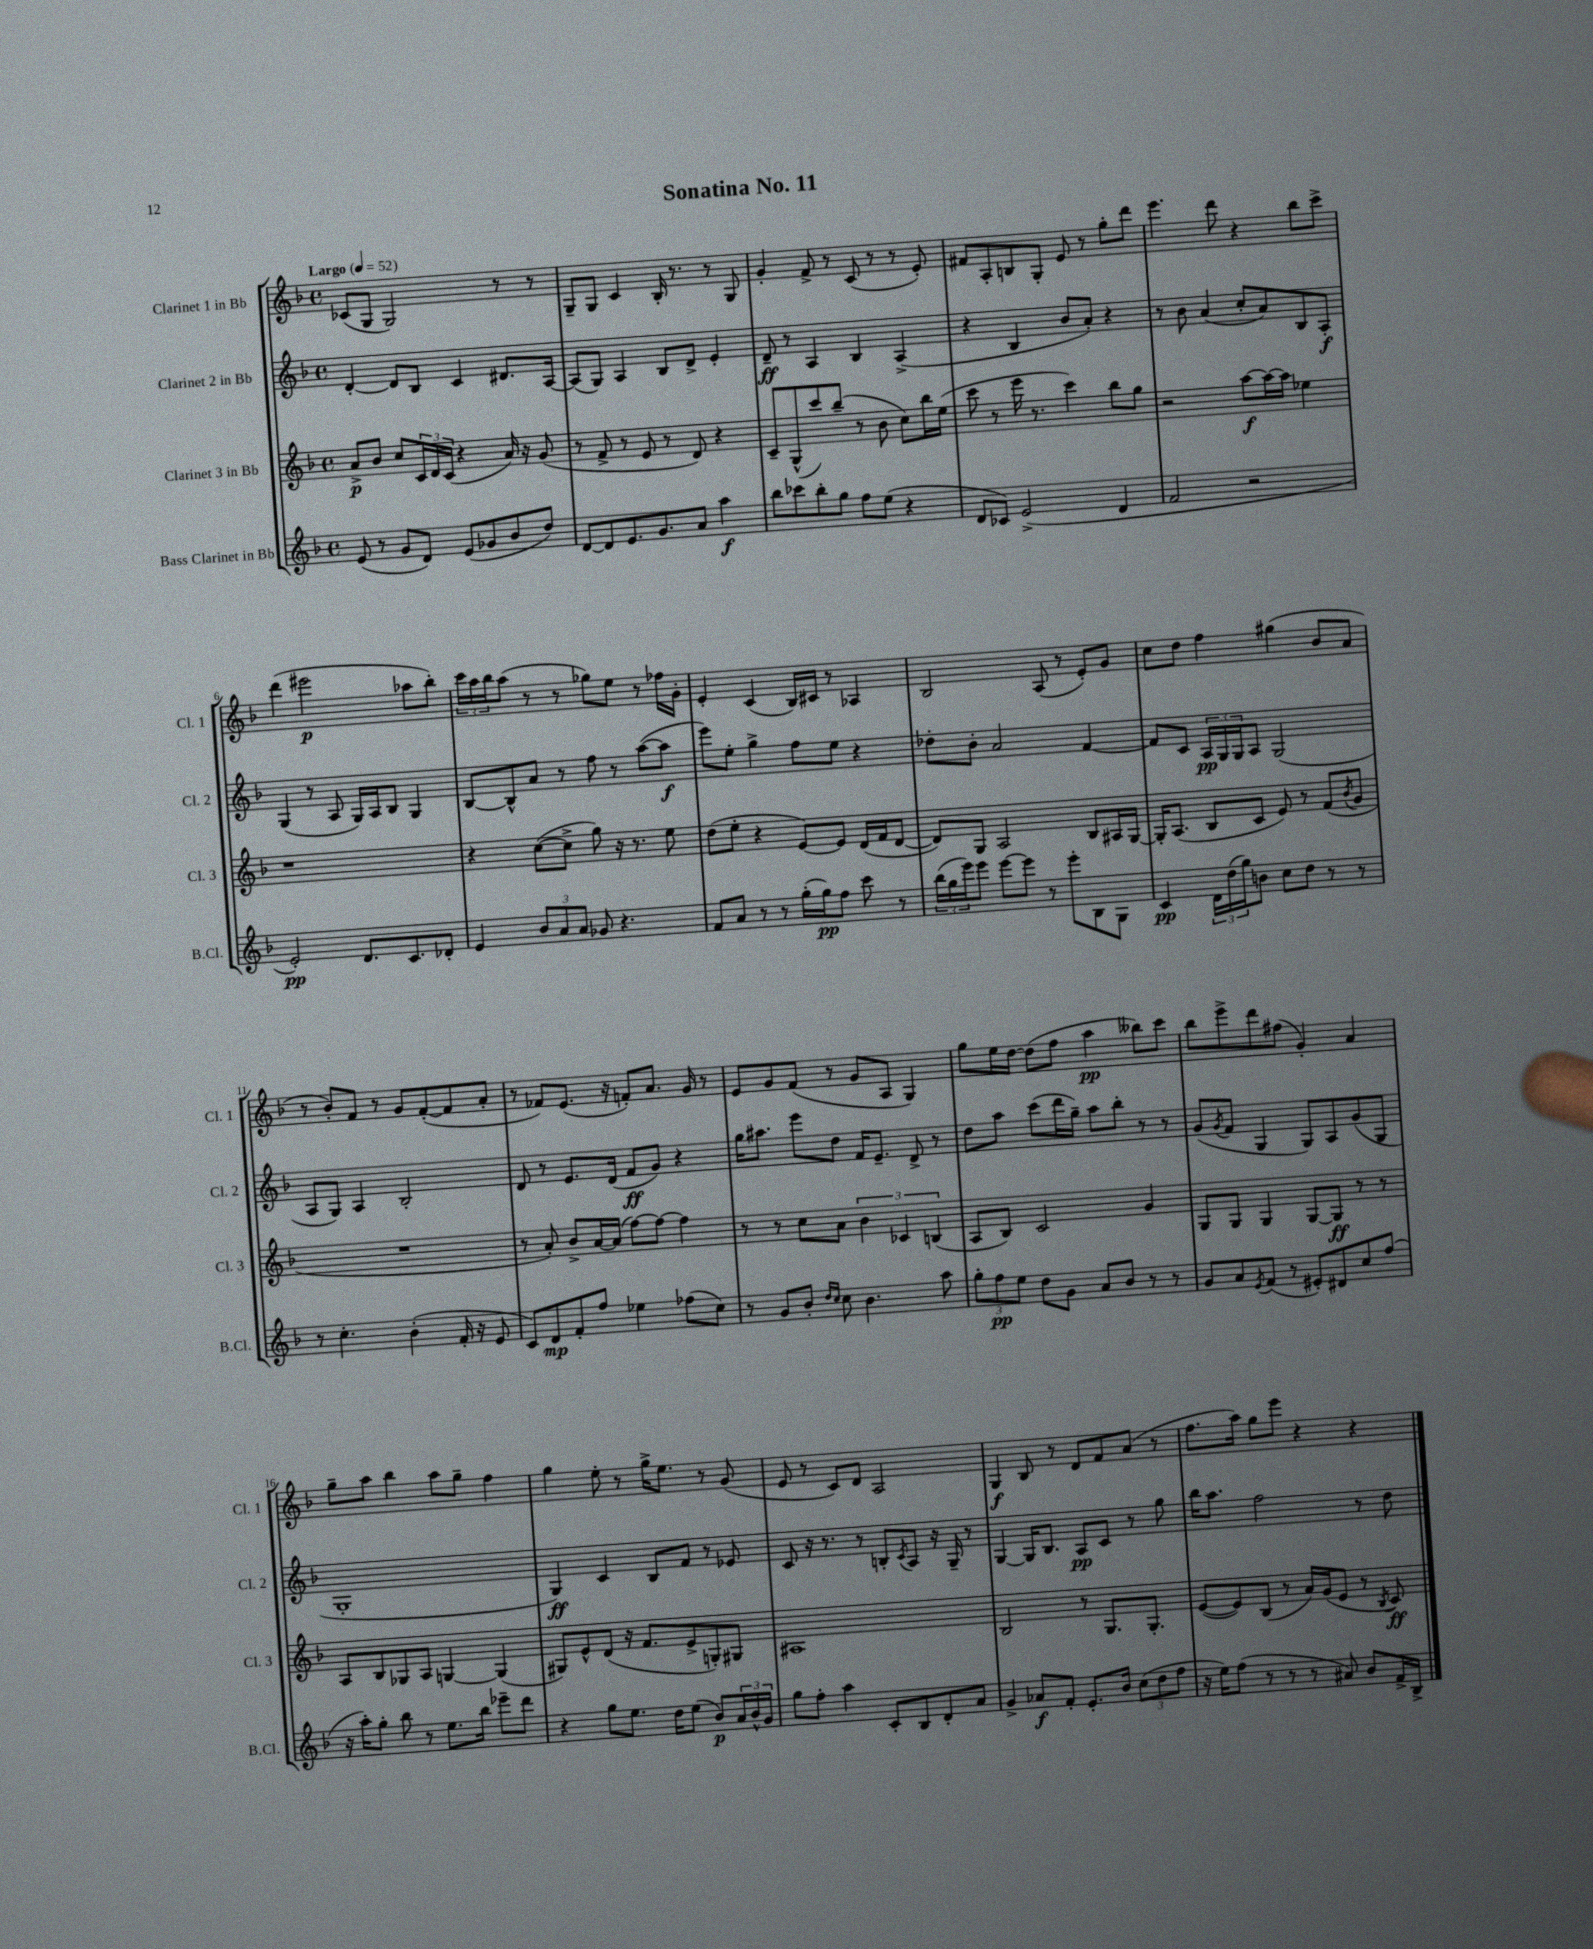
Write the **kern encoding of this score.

**kern	**kern	**kern	**kern
*staff4	*staff3	*staff2	*staff1
*clefG2	*clefG2	*clefG2	*clefG2
*k[b-]	*k[b-]	*k[b-]	*k[b-]
*M4/4	*M4/4	*M4/4	*M4/4
*met(c)	*met(c)	*met(c)	*met(c)
*MM52	*MM52	*MM52	*MM52
(8e	8a^	[4d'	(8c-
8r	8b-	.	8G
8g	8cc	8d]	2G)
8d)	24c	8B-	.
.	24d	.	.
.	(24c	.	.
(8e	4r	4c	.
8g-	.	.	.
8b-	16a)	8.d#	8r
.	16r	.	.
8dd)	(8g	.	8r
.	.	[16A	.
=	=	=	=
[8d	8r	(8A]	8G~
8d]	8f^	8G)	8G
8.e	8r	4A	4c
.	8e	.	.
8.g	.	.	.
.	8r	8B-	16B-'
.	.	.	8.r
8a	8d)	8d^	.
4aa	4r	4e'	8r
.	.	.	8G
=	=	=	=
8bb-	8c~	8d~	4g'
8ccc-	(8G^^	8r	.
8bb-'	8ccc)	4A	8f^
8gg	(8bb-~	.	8r
8ff	8r	4B-	(8c
(8ee	8b-	.	8r
4r	8cc)	(4A^	8r
.	16bb-	.	8e')
.	(16ee	.	.
=	=	=	=
8d	8ccc	4r	8f#
8c-)	8r	.	8A'
(2e^	16eee	4B-	8B
.	8.r	.	.
.	.	.	8G'
.	4ccc)	8b-	8e
.	.	8a')	8r
4d	8bb-	4r	8gg'
.	8gg	.	8ddd
=	=	=	=
2f	2r	8r	4.eee
.	.	8b-	.
.	.	(4a	.
.	.	.	8ddd
2r	[8aa	8cc'	4r
.	16aa_	8a)	.
.	16aa]	.	.
.	4ee-	8B-	8bb-
.	.	8A'	8ccc^
=	=	=	=
2e')	1r	(4G	(4ddd
.	.	8r	2eee#
.	.	8A	.
8.d	.	16G)	.
.	.	16A	.
.	.	8B-	.
8.c	.	.	.
.	.	4G	8aa-
8d-'	.	.	8bb-')
=	=	=	=
4e	4r	[8B-	24ccc
.	.	.	24aa
.	.	.	24bb-
.	.	8B-^^]	(8aa
12b-	([8cc	8a	8r
12a	.	.	.
.	8cc^]	8r	8r
12a	.	.	.
8g-	8gg)	8ff	8gg-)
4.r	16r	8r	8ee
.	8.r	.	.
.	.	([8aa	8r
.	8ee	8aa]	16ff-
.	.	.	16g'
=	=	=	=
8f	(8dd	8eee)	4e'
8a	8ee'	8ee'	.
8r	4r	4gg^	(4c
8r	.	.	.
(16gg'	[8e)	8ff	16B-)
16gg)	.	.	16c#
8ff	8e]	8ee	8r
8ccc	(16d	4r	4A-
.	16f	.	.
8r	[8d	.	.
=	=	=	=
(24bb-	8d])	8dd-'	2B-
24gg	.	.	.
24eee)	.	.	.
8eee	8G	8b-'	.
[8eee	2A	2a	.
8eee]	.	.	.
8r	.	.	(8A
8eee'	.	.	8r
8B-	8B-	[4f	8e')
8G	16A#	.	8g
.	[16G	.	.
=	=	=	=
4c	16G']	8f]	8cc
.	(8.A	.	.
.	.	8c	8dd
24d	8B-	24A	4ff
(24dd	.	24G	.
24gg)	.	24G	.
8b	8c	8A	.
8cc	8e)	(2G	(4gg#
8dd	8r	.	.
8r	(8f	.	8b-
.	8qb-	.	.
8r	8g	.	8a
=	=	=	=
8r	1r	8A	8r
4.cc'	.	8G)	8b-')
.	.	4A	8f
.	.	.	8r
(4b-'	.	2B-'	8g
.	.	.	([8f'
16f'	.	.	8f]
16r	.	.	.
8e	.	.	8a'
=	=	=	=
8c)	8r	8d	8r
8d	8a')	8r	8f-)
8f'	8b-^	8.e	(8.e
8ff	[16a	.	.
.	(16a]	(16d	16r
4ee-	[8ff)	8f	8f')
.	8ff_	8g)	8.a
(8ff-	4ff]	4r	.
.	.	.	16g
8cc)	.	.	8r
=	=	=	=
8r	8r	16gg	8e
.	.	8.aa#	.
8g	8r	.	8g
8b-'	8cc	8eee	(8f
16qqdd	.	.	.
16qqcc	.	.	.
8cc	8a	8dd	8r
4.b-	6b-	16f	8g
.	.	8.e~	.
.	.	.	8A
.	6c-	.	.
.	.	8d^	4G)
.	(6B	.	.
8aa	.	8r	.
=	=	=	=
12gg'	8A	8dd	8gg
12ff	.	.	.
.	8B-)	8aa	16ee
12ee	.	.	.
.	.	.	[16dd
8dd	2c	(8ccc	(8dd]
8g	.	16ddd	8ff
.	.	16gg~)	.
8a	.	8aa	4aa
8b-	.	8bb-'	.
8r	4g	8r	8bb--)
8r	.	8r	8ccc
=	=	=	=
8g	8G	(8g	8bb-
.	.	8qg	.
8a	8G	8f	8eee^
8qe	.	.	.
(8f	4G	4G	8ddd
8r	.	.	(8ff#
8e#')	[8G	8G)	4g')
8d#	8G]	8A	.
8cc	8r	(8g	4a
(8ff	8r	8G	.
=	=	=	=
16r	8A	1G'	8gg~
16aa')	.	.	.
8gg'	8B-	.	8aa
8bb-	8G-	.	4bb-
8r	8A	.	.
8.ee	[4G	.	8aa
.	.	.	8gg~
16bb-	.	.	.
8eee-~	(4G]	.	4ff
8ddd	.	.	.
=	=	=	=
4r	8G#)	4G)	4gg
.	8e^^	.	.
8gg	(8d	4c	8ee'
8.ee	16r	.	8r
.	8.f	.	.
.	.	8B-	16gg^
16dd	.	.	8.ee
(8ee	8e^	8f	.
8b-)	8G')	8r	8r
24a	8G#	8e-	(8g
24b-^^	.	.	.
24g	.	.	.
=	=	=	=
8gg	1A#	8c	8e
8ff'	.	16r	8r
.	.	8.r	.
4aa	.	.	8c)
.	.	8r	8d
8c'	.	8B'	2A
.	.	8qc	.
8B-	.	8A	.
8d'	.	16r	.
.	.	16G~	.
8a	.	8r	.
=	=	=	=
4g^	2B-	[4G	4G
8a-	.	16G]	8B-
.	.	8.B-	.
8f'	.	.	8r
8.e'	8r	8A	8d
.	8.G	8c	8f
16b-	.	.	.
(12cc	.	8r	(8a
.	8.G'	.	.
12dd	.	.	.
.	.	8gg	8r
12ff	.	.	.
=	=	=	=
16r	([8e	16bb-	8.ff
16ee)	.	8.aa	.
(8ff	8e])	.	.
.	.	.	16aa)
8r	(8B-	2ff	8gg
8r	8r	.	8eee
8r	16a)	.	4r
.	(16g	.	.
8a#)	8e	.	.
8b-	8r	8r	4r
.	8qB-	.	.
16f^	8c)	8dd	.
16B-^	.	.	.
==	==	==	==
*-	*-	*-	*-
